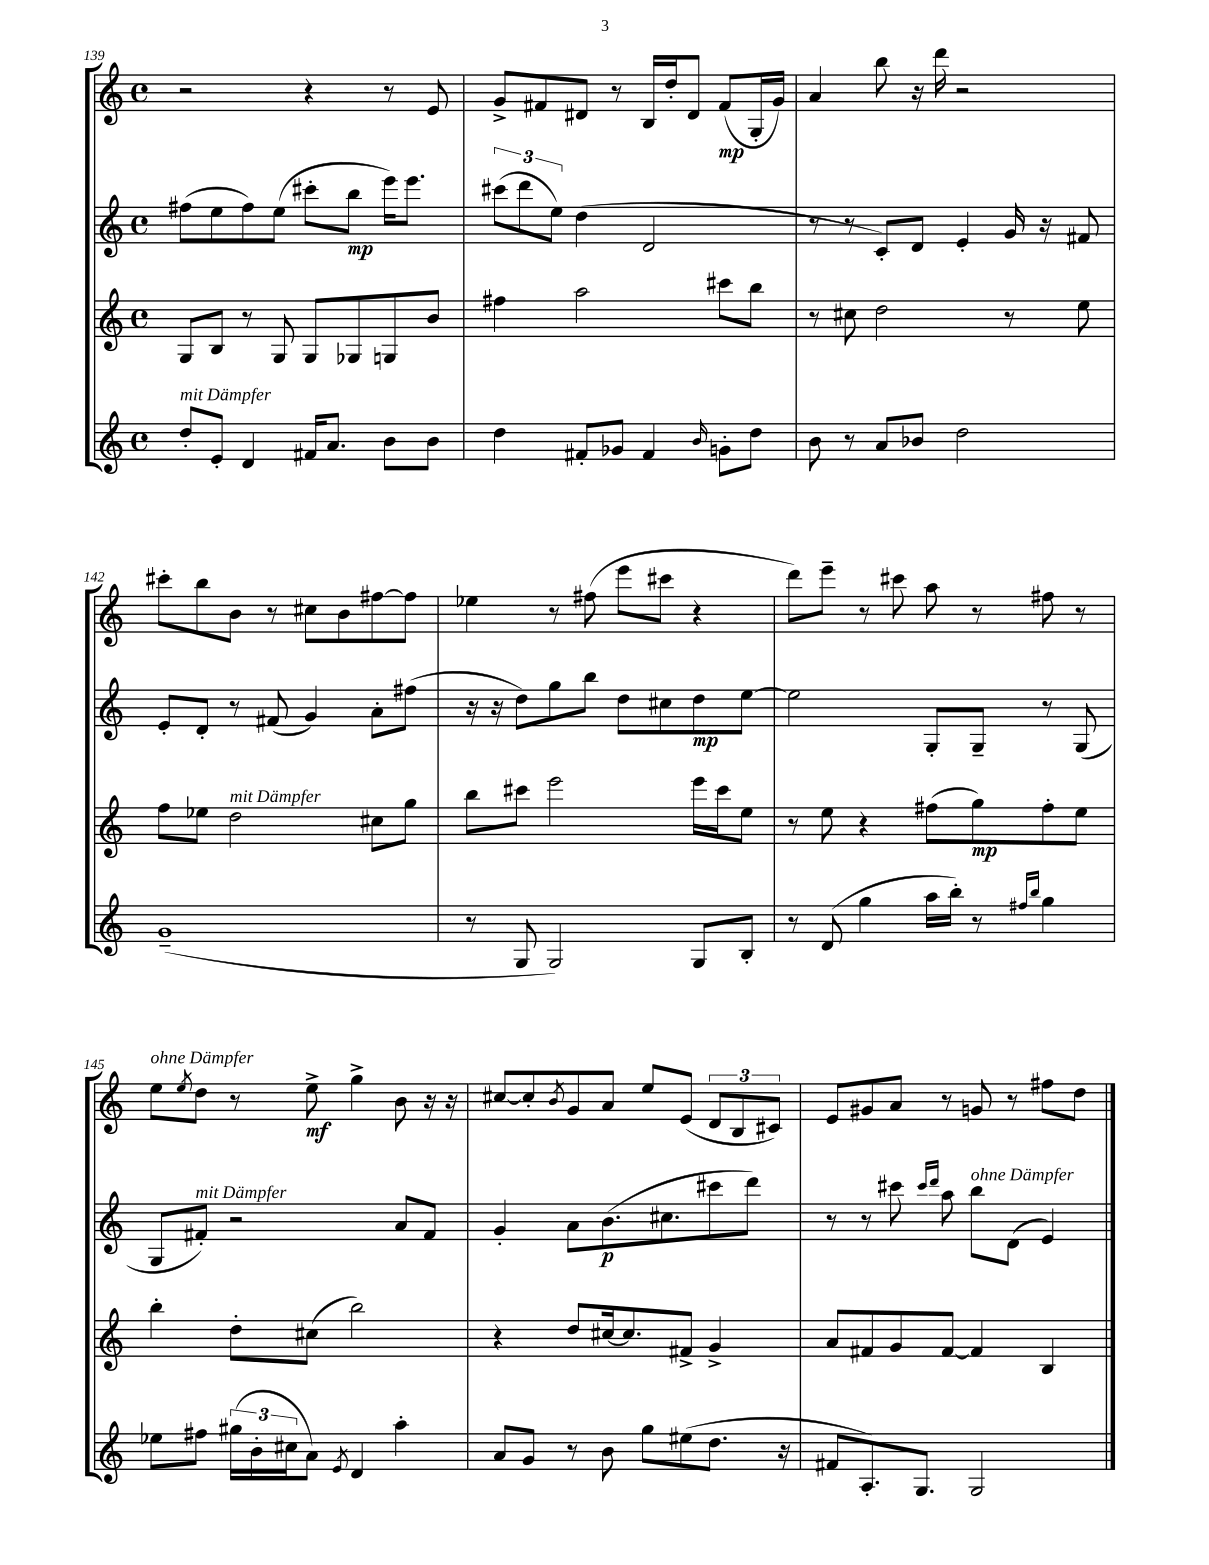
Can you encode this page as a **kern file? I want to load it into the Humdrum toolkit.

**kern	**kern	**kern	**kern
*staff4	*staff3	*staff2	*staff1
*clefG2	*clefG2	*clefG2	*clefG2
*k[]	*k[]	*k[]	*k[]
*M4/4	*M4/4	*M4/4	*M4/4
*met(c)	*met(c)	*met(c)	*met(c)
8dd'	8G	(8ff#	2r
8e'	8B	8ee	.
4d	8r	8ff#)	.
.	8G	(8ee	.
16f#	8G	8ccc#'	4r
8.a	.	.	.
.	8G-	8bb	.
8b	8G	16eee)	8r
.	.	8.eee	.
8b	8b	.	8e
=	=	=	=
4dd	4ff#	(12ccc#	8g^
.	.	12ddd	.
.	.	.	8f#
.	.	12ee)	.
8f#'	2aa	(4dd	8d#
8g-	.	.	8r
4f#	.	2d	16B
.	.	.	16dd'
.	.	.	8d#
16qqb	.	.	.
8g'	8ccc#	.	(8f#
8dd	8bb	.	16G'
.	.	.	16g)
=	=	=	=
8b	8r	8r	4a
8r	8cc#	8r	.
8a	2dd	8c')	8bb
8b-	.	8d	16r
.	.	.	16ddd
2dd	.	4e'	2r
.	8r	16g	.
.	.	16r	.
.	8ee	8f#	.
=	=	=	=
(1g~	8ff	8e'	8ccc#'
.	8ee-	8d'	8bb
.	2dd	8r	8b
.	.	(8f#	8r
.	.	4g)	8cc#
.	.	.	8b
.	8cc#	8a'	[8ff#
.	8gg	(8ff#	8ff#]
=	=	=	=
8r	8bb	16r	4ee-
.	.	16r	.
8G	8ccc#	8dd)	.
2G)	2eee	8gg	8r
.	.	8bb	(8ff#
.	.	8dd	8eee
.	.	8cc#	8ccc#
8G	16eee	8dd	4r
.	16ccc#	.	.
8B'	8ee	[8ee	.
=	=	=	=
8r	8r	2ee]	8ddd)
(8d	8ee	.	8eee~
4gg	4r	.	8r
.	.	.	8ccc#
16aa	(8ff#	8G'	8aa
16bb')	.	.	.
8r	8gg)	8G~	8r
16qqff#	.	.	.
16qqbb	.	.	.
4gg	8ff#'	8r	8ff#
.	8ee	(8G	8r
=	=	=	=
8ee-	4bb'	8G	8ee
.	.	.	8qee
8ff#	.	8f#')	8dd
(24gg#	8dd'	2r	8r
24b'	.	.	.
24cc#	.	.	.
8a)	(8cc#	.	8ee^
8qe	.	.	.
4d	2bb)	.	4gg^
4aa'	.	8a	8b
.	.	8f#	16r
.	.	.	16r
=	=	=	=
8a	4r	4g'	[8cc#
8g	.	.	8cc#']
.	.	.	8qb
8r	8dd	8a	8g
8b	[16cc#	(8.b	8a
.	8.cc#]	.	.
8gg	.	.	8ee
.	.	8.cc#	.
(8ee#	8f#^	.	(8e
8.dd	4g^	8ccc#	12d
.	.	.	12B
.	.	8ddd)	.
.	.	.	12c#)
16r	.	.	.
=	=	=	=
8f#	8a	8r	8e
8.A')	8f#	8r	8g#
.	8g	8ccc#	8a
8.G	.	.	.
.	.	16qqccc#	.
.	.	16qqddd	.
.	[8f#	8aa	8r
2G	4f#]	8bb	8g
.	.	(8d	8r
.	4B	4e)	8ff#
.	.	.	8dd
==	==	==	==
*-	*-	*-	*-
